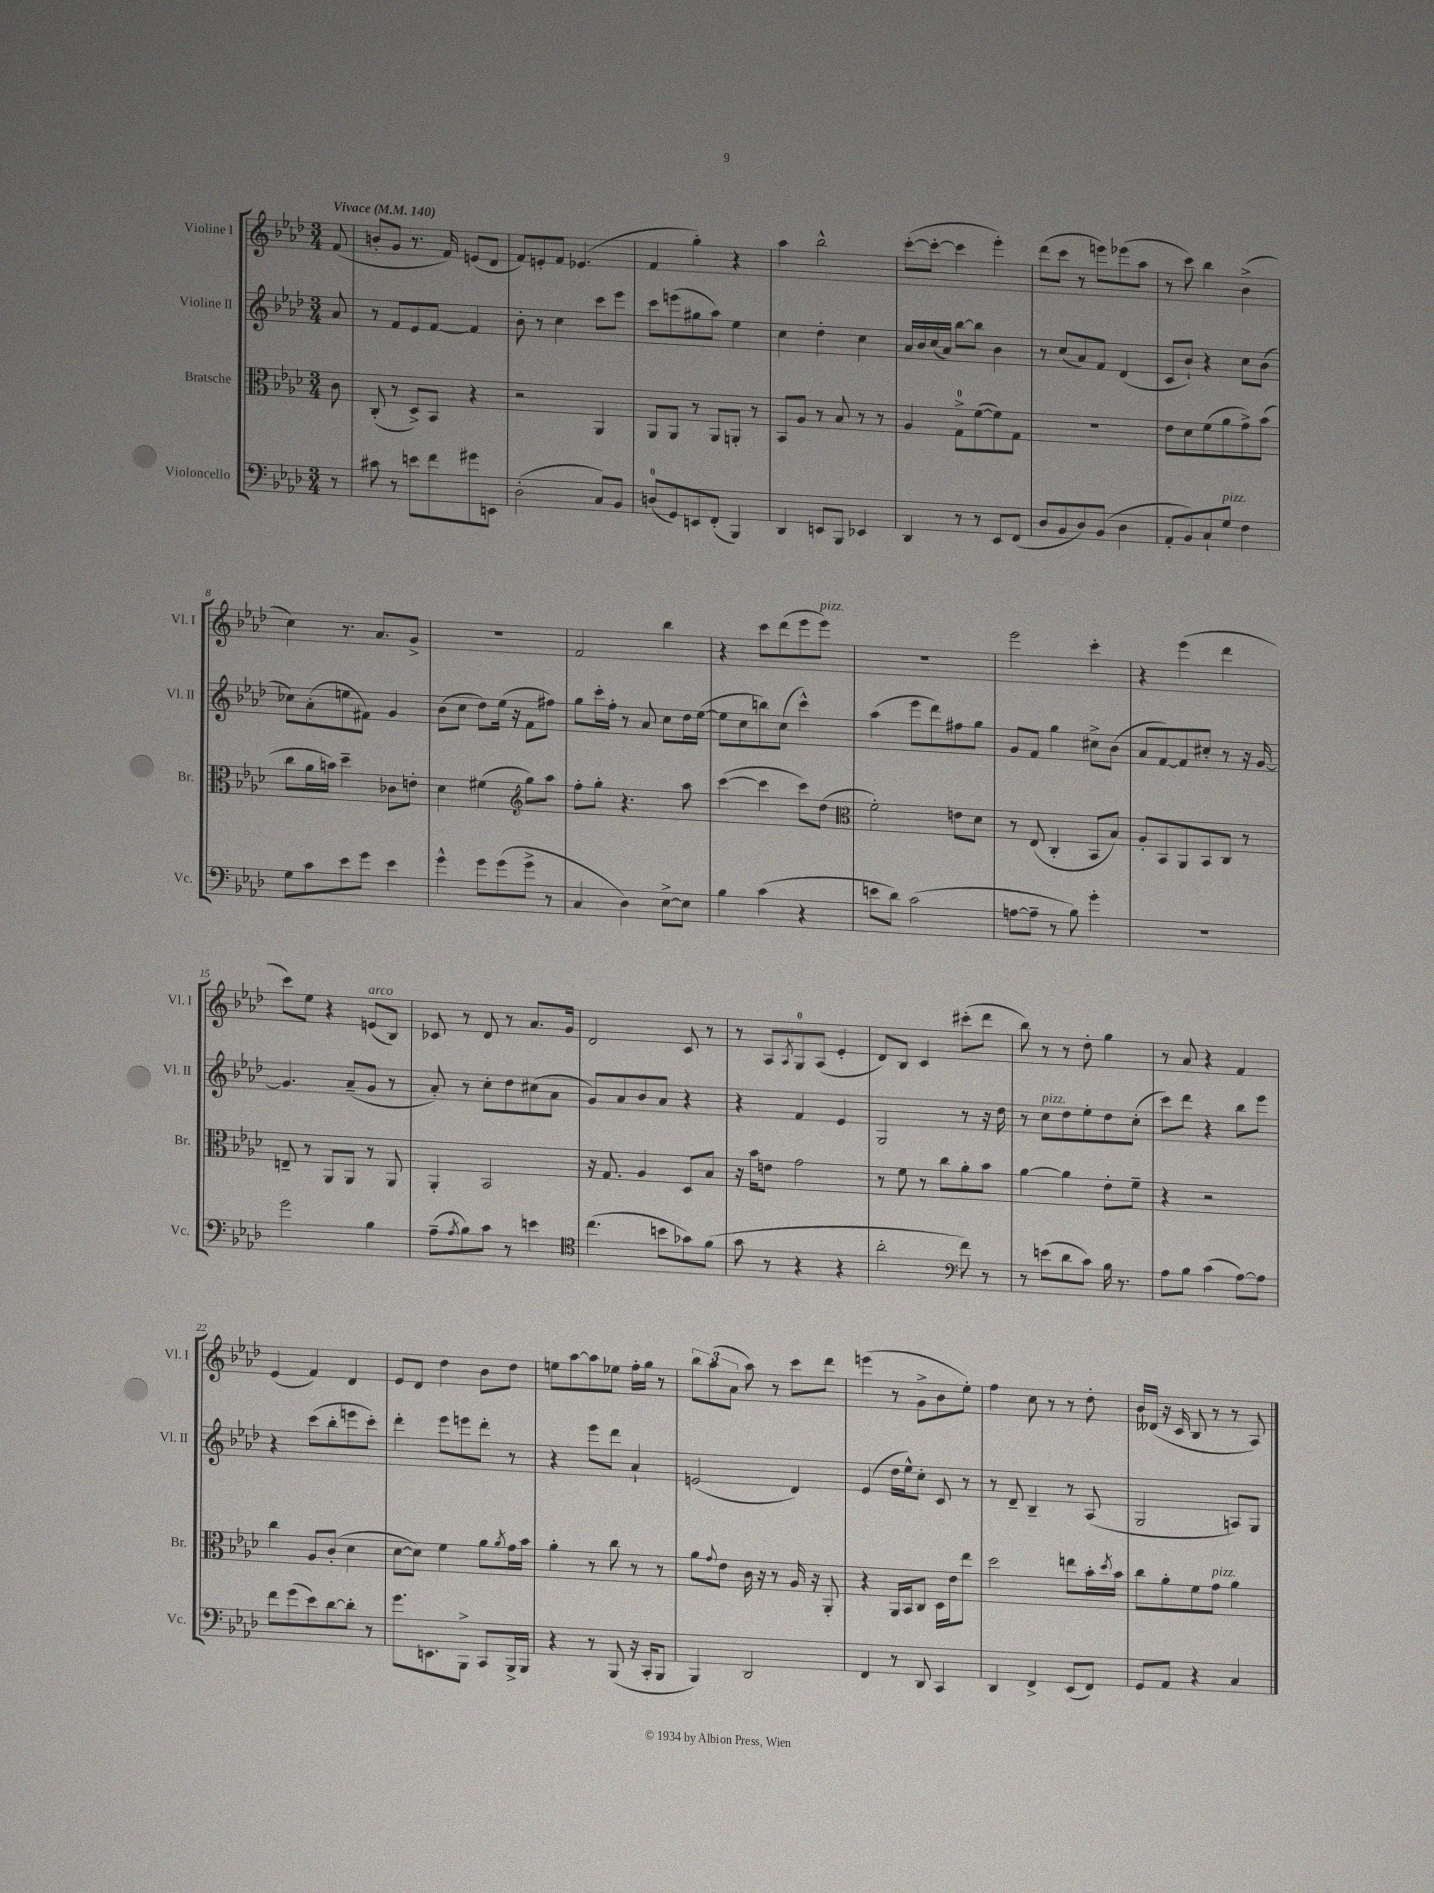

**kern	**kern	**kern	**kern
*staff4	*staff3	*staff2	*staff1
*clefF4	*clefC3	*clefG2	*clefG2
*k[b-e-a-d-]	*k[b-e-a-d-]	*k[b-e-a-d-]	*k[b-e-a-d-]
*M3/4	*M3/4	*M3/4	*M3/4
*MM140	*MM140	*MM140	*MM140
8r	8c\	8a-/	(8f/
=	=	=	=
8c#\	(8C'/	8r	8b'/L
8r	8r	8f/L	8g/J
8e\L	8D-^/L)	8e-/	8.r
8f\	8BB-/J	[8f/J	.
.	.	.	16f/)
8g#\	4r	4f/]	(8e/L
8EE\J	.	.	8d-/J
=	=	=	=
(2D-'\	2r	8b-'\	8f/L)
.	.	8r	8e'/
.	.	4cc\	8f/J
.	.	.	(4.e-/
8C/L)	4AA-/	8ccc\L	.
8BB-/J	.	8eee-\J	.
=	=	=	=
(8D/L	8AA-/L	8ccc\L	4f/
8GG/)	8AA-/J	(8eee\	.
8EE/	8r	8gg#\	4gg'\)
(8FF'/J	8AA-/L	8aa-\J)	.
4BBB-/)	8AA'/J	4ee-\	4r
.	8r	.	.
=	=	=	=
4DD-/	8BB-/L	4cc\	4aa-\
.	8A-/J	.	.
8EE/L	8r	4dd-'\	2bb-^^\
8BBB-/J	8B-/	.	.
4EE-/	8r	4cc\	.
.	8r	.	.
=	=	=	=
4DD-/	4A-/	16a-/LL	([8ccc'\L
.	.	16b-/	.
.	.	(16cc/	8ccc'\_J
.	.	16a-/JJ)	.
8r	8G^\L	[8bb-\L	4ccc\]
8r	([8f\	8bb-\]J	.
8EE-/L	8f\])	4b-\	4eee-'\)
(8FF/J	8G\J	.	.
=	=	=	=
8D-/L	2.r	8r	(8ddd-\L
8BB-/	.	(8cc/L	8ccc\J
8D-/)	.	8a-/)	8r
(8BB-/J	.	8f/J	8eee\L)
4D-\	.	(4d-/	(8eee-\
.	.	.	8aa-\J
=	=	=	=
8AA-'/L	8e-\L	8c/L	8r
8BB-/)	8d-\	8b-`/J)	8ccc\)
8C`/	(8f\	4r	4bb-\
8G/J	8a-\	.	.
4F\	8g^\)	8cc\L	(4b-^\
.	(8b-\J	(8b-\J	.
=	=	=	=
8G\L	8cc\L	8cc-\L)	4cc\)
8c\	16a-\L	(8a-'\	.
.	16b\JJ)	.	.
8e-\	4dd-~\	8ee\	8.r
8g\J	.	8f#\J)	.
.	.	.	8.a-/L
4e-\	8c-\L	4g/	.
.	8e'\J	.	8g^/J
=	=	=	=
4g^^\	4d-\	(8b-\L	2.r
.	.	8cc\J	.
8g\L	(4f#\	8dd-\L)	.
(8g\	.	(16ee-\Jk	.
.	.	16r	.
*	*clefG2	*	*
8g^\J	8gg\L)	8f\L	.
8r	8aa-\J	8ff#\J)	.
=	=	=	=
4C/	8ff'\L	8gg\L	2f/
.	8gg'\J	16ccc'\L	.
.	.	16ff'\JJ	.
4D-\)	4.r	8r	.
.	.	8a-/	.
[8E-^\L	.	8cc\L	4bb-\
8E-\]J	8aa-\	16dd-\L	.
.	.	([16ee-\JJ	.
=	=	=	=
4B-\	([4ccc\	8ee-\]L	4r
.	.	8cc\	.
(4c\	4ccc\]	8bb\)	8ccc\L
.	.	(8cc\J	(8ddd-\
4r	8ccc\L)	4ccc^^\)	8eee-\
.	(8dd-\J	.	8eee-\J)
=	=	=	=
*	*clefC3	*	*
8e\L	2f'\)	(4aa-\	2.r
8d-\J)	.	.	.
(2c\	.	8eee-\L	.
.	.	8ddd-\)	.
.	8e\L	8ff#\	.
.	8d-\J	8gg\J	.
=	=	=	=
[8A\L	8r	8g/L	2eee-\
8A~\]J	(8E-/	8f/J	.
8r	4C'/	4gg\	.
8B-\)	.	.	.
4g'\	8BB-/L	8cc#^\L	4ccc'\
.	8B-/J)	(8b-\J	.
=	=	=	=
2.r	8A-'/L	8a-/L	4r
.	8BB-/	[8f/)	.
.	8AA-/	8f/]	(4eee-\
.	8BB-/	8cc#'/J	.
.	8C/J	8r	4ddd-\
.	8r	16r	.
.	.	[16g/	.
=	=	=	=
2g\	8E~/	4.g/]	8ccc\L)
.	8r	.	8ee-\J
.	8AA-/L	.	4r
.	8AA-/J	(8a-~/L	.
4B-\	8r	8g/J	(8e/L
.	8AA-/	8r	8B-/J)
=	=	=	=
(8A-~\L	4AA-'/	8a-'/)	8c-/
8qA-/	.	.	.
8B-\)	.	8r	8r
8c\J	2BB-/	8cc'\L	8d-/
8r	.	8dd-\	8r
4e\	.	(8cc#\	8.a-/L
.	.	8a-\J	.
.	.	.	16g/Jk
=	=	=	=
*clefC4	*	*	*
(4.cc\	16r	8g/L)	2d-/
.	8.G/	.	.
.	.	8a-/	.
.	4A-/	8b-/	.
8b\L	.	8a-/J	.
8g-\)	8D-/L	4r	8c/
(8f\J	8B-/J	.	8r
=	=	=	=
8g\	16r	4r	8r
.	16b-\LK	.	.
8r	8e\J	.	8A-/L
.	.	.	8qA-/
4r	2g\	4f/	8G/
.	.	.	(8A-/J
4r	.	4e-/	4e-'/
=	=	=	=
2a-'\	8r	2G/	8d-/L)
.	8f\	.	8B-/J
.	8r	.	4c/
.	8cc\L	.	.
*clefF4	*	*	*
8f\)	8a-'\	8r	(8ccc#'\L
8r	8b-\J	16r	8ddd-\J
.	.	16dd-\	.
=	=	=	=
8r	[4a-\	8r	8bb-\)
(8e\L	.	8cc\L	8r
8d-\	4a-\]	8dd-\	8r
8c\J)	.	8ee-'\	8dd-'\
16B-\	8e-'\L	8dd-\	4gg\
8.r	.	.	.
.	8f~\J	(8cc'\J	.
=	=	=	=
8A-\L	4r	8ccc\L)	8r
8B-\J	.	8ddd-\J	8a-/
(4c\	2r	4r	4r
[8A-\L)	.	8bb-\L	4f/
8A-\]J	.	8eee-\J	.
=	=	=	=
8f\L	4cc\	4r	(4e-/
(8g\	.	.	.
8e-\)	8A-/L	(8ccc\L	4f/)
[8d-\	(8c'/J	8bb-'\	.
8d-'\]J	4d-\	8eee\	4d-/
8r	.	8ccc'\J)	.
=	=	=	=
8.g\L	[8d-\L	4ddd-'\	8e-/L
.	8d-\]J)	.	8d-/J
8.EE\	.	.	.
.	4f\	8eee-\L	4dd-\
8BBB-^\J	.	8eee\	.
8CC/L	8a-\L	8ddd-'\J	8b-\L
.	8qa-/	.	.
16BBB-^/L	16g\L	8r	8dd-\J
16BBB-/JJ	16b-\JJ	.	.
=	=	=	=
4r	4a-'\	4r	8ee\L
.	.	.	[8aa-\
8r	8r	8eee-\L	8aa-\]
(8BBB-/	8cc\	8ddd-\J	8ee-\J
16r	8r	4a-`/	16ff'\LL
16CC'/LK	.	.	16gg\JJ
8BBB-/J	8r	.	8r
=	=	=	=
4BBB-/)	8a-\L	(2e/	12bb-\L
.	.	.	(12aa-\
.	8qqg/	.	.
.	8e-\J	.	.
.	.	.	12a-\J
2DD-/	16c\	.	8aa-\)
.	16r	.	.
.	8r	.	8r
.	16A-/	4d-/)	8ccc\L
.	16r	.	.
.	8AA-'/	.	8ddd-\J
=	=	=	=
4FF/	4r	(4e-/	(4eee\
8r	16AA-/LL	16dd-\LL	8r
.	16BB-/J	16ee-^^\J)	.
8DD-/	8C/J	8cc'\J	8g^\L
4CC/	16D-\LL	8c/	8b-\
.	16e-\J	.	.
.	8ee-\J	8r	8ee-'\J)
=	=	=	=
4DD-/	2dd-\	8r	4ff\
.	.	8d-~/	.
4FF^/	.	4B-~/	8cc\
.	.	.	8r
(8EE-/L	8ee\L	8r	8r
8FF/J)	16b-'\L	(8A-/	8dd-'\
.	8qdd-/	.	.
.	16b-\JJ	.	.
=	=	=	=
8GG/L	8cc\L	2G/	16b-/LL
.	.	.	(16d--/JJ
8AA-/J	8a-'\	.	16r
.	.	.	16c/
4r	8f\	.	8B-/
.	8g\J	.	8r
4C/	4a-\	8A/L)	8r
.	.	8G/J	8A-/)
==	==	==	==
*-	*-	*-	*-
